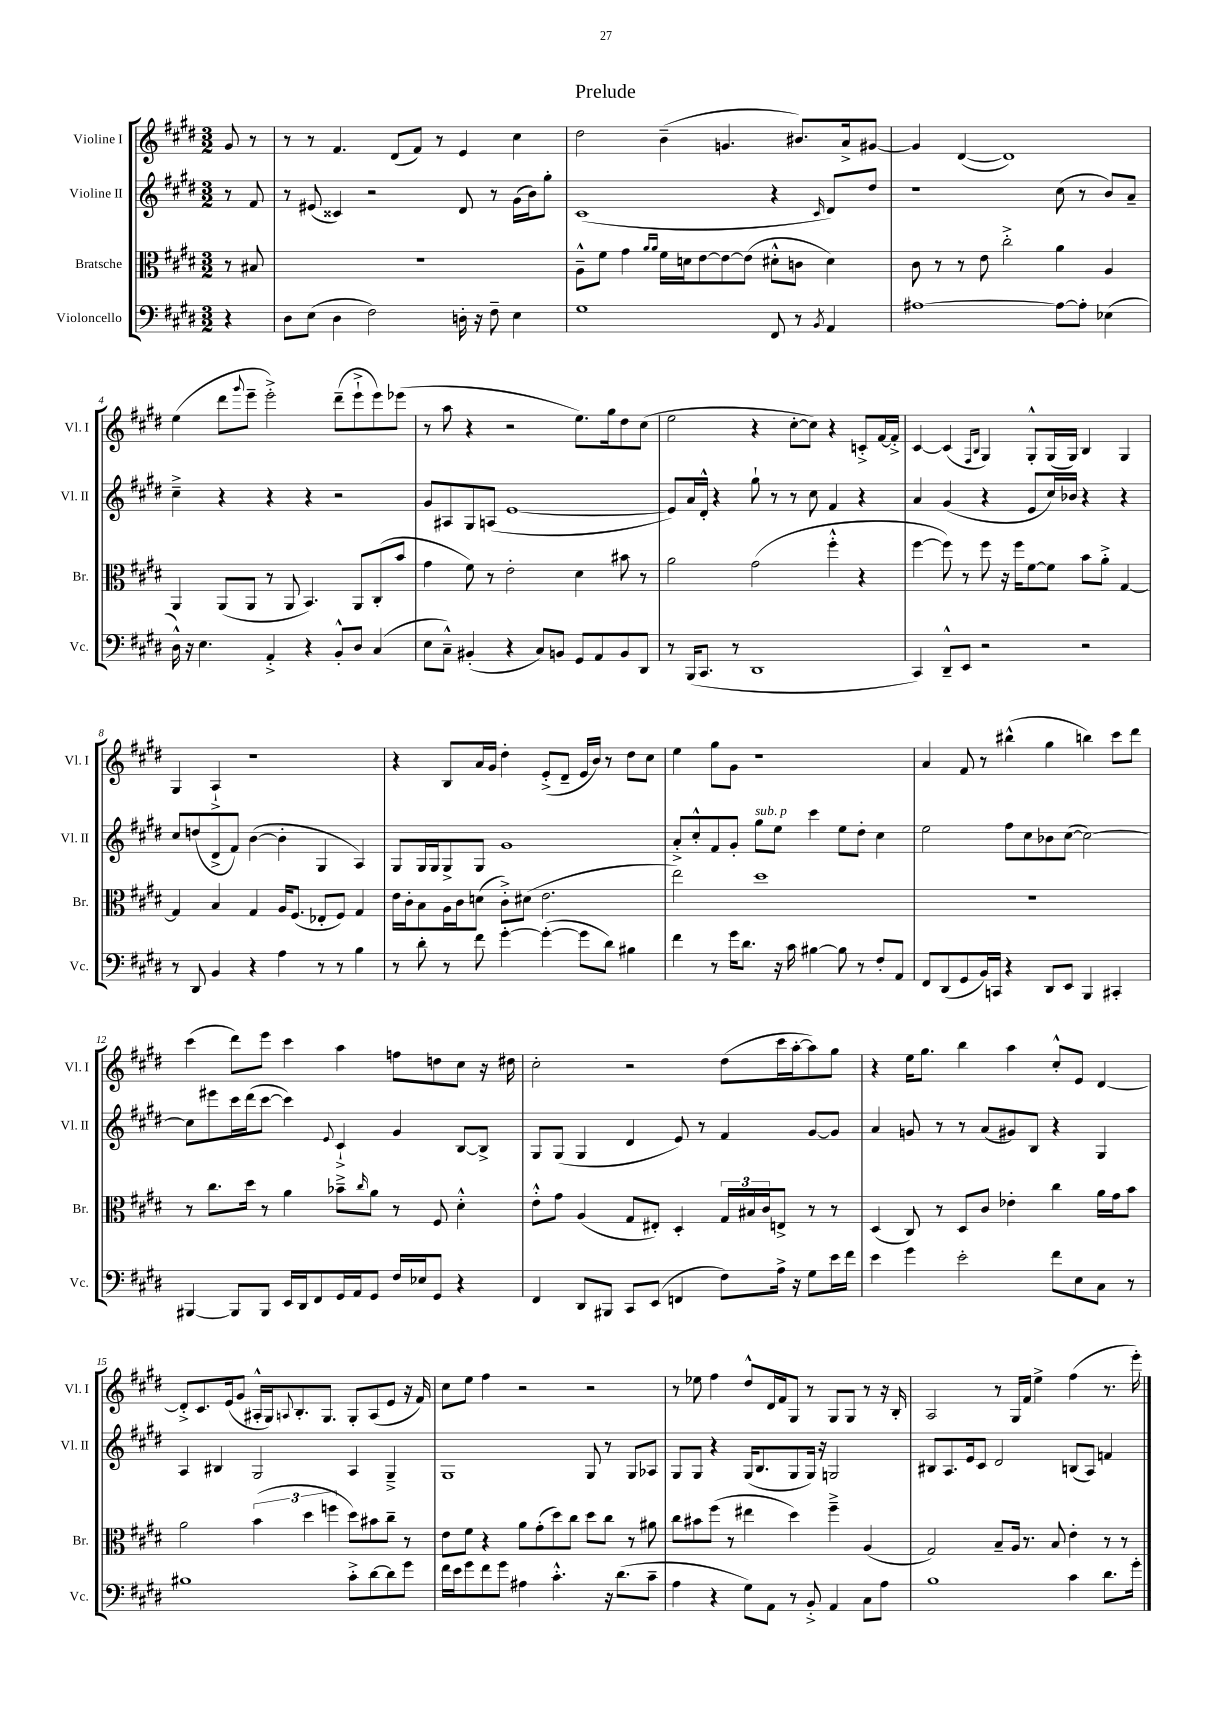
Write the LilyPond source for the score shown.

\header { title = "Prelude" }
<<
\new StaffGroup <<
\new Staff = "s0" \with { instrumentName = "Violine I" shortInstrumentName = "Vl. I" } {
    \clef treble \key e \major \numericTimeSignature \time 3/2 \partial 4
    gis'8 r8 |
    r8 r8 fis'4. dis'8( fis'8) r8 e'4 cis''4 |
    dis''2 b'4--( g'4. bis'8.) a'16-> gis'8~ |
    gis'4 dis'4~( dis'1) |
    e''4( dis'''8 \appoggiatura { gis'''8 } e'''8-- e'''2-.->) dis'''8--( e'''8-!-> e'''8) ees'''8( |
    r8 a''8 r4 r2 e''8.) gis''16 dis''8 cis''8( |
    e''2 r4 cis''8~-. cis''8) r4 c'8-.-> fis'16~ fis'16-.-> |
    cis'4~ cis'4( \grace { fis16 b16 } gis4) gis8-.-^ gis16( gis16) b4 gis4 |
    gis4 a4-!-> r1 |
    r4 b8 a'16 gis'16 dis''4-. e'8-.->( dis'8-- e'16 b'16) r8 dis''8 cis''8 |
    e''4 gis''8 gis'8 r1 |
    a'4 fis'8 r8 bis''4-^( gis''4 b''4) cis'''8 dis'''8 |
    cis'''4( dis'''8) e'''8 cis'''4 a''4 f''8 d''8 cis''8 r16 dis''16 |
    cis''2-. r2 dis''8( cis'''16 a''16~-. a''8) gis''8 |
    r4 e''16 gis''8. b''4 a''4 cis''8-.-^ e'8 dis'4~ |
    dis'8-.-> cis'8. e'16( gis'8 ais16-.-^ gis16) \appoggiatura { a8 } b8.-. gis8. gis8-. a8( e'8 r16 fis'16) |
    cis''8 e''8 fis''4 r2 r2 |
    r8 ees''8 fis''4 dis''8-^ dis'16 fis'16 gis8 r8 gis8 gis8 r8 r16 b16-. |
    a2 r8 gis16 fis'16 e''4-> fis''4( r8. e'''16-.) \bar "|." |
}
\new Staff = "s1" \with { instrumentName = "Violine II" shortInstrumentName = "Vl. II" } {
    \clef treble \key e \major \numericTimeSignature \time 3/2 \partial 4
    r8 fis'8 |
    r8 eis'8( cisis'4) r2 dis'8 r8 gis'16( b'16) gis''8-. |
    cis'1( r4 \grace { cis'16 } dis'8) dis''8 |
    r1 cis''8( r8 b'8) a'8-- |
    cis''4---> r4 r4 r4 r2 |
    gis'8 ais8 gis8 a8( e'1~ |
    e'8) a'16 dis'16-.-^ r4 gis''8-! r8 r8 cis''8 fis'4 r4 |
    a'4 gis'4( r4 e'8 cis''16) bes'16 r4 r4 |
    cis''8 d''8( dis'8-> fis'8) b'4~( b'4-. gis4 a4) |
    gis8 gis16 gis16 gis8-> gis8 gis'1 |
    a'8-.-> cis''8-.-^ fis'8 gis'8-. gis''8^\markup { \italic "sub. p" } e''8 cis'''4 e''8 dis''8-. cis''4 |
    e''2 fis''8 cis''8 bes'8 cis''8~( cis''2~) |
    cis''8 eis'''8 cis'''16 dis'''16( cis'''8~ cis'''4) \appoggiatura { e'8 } cis'4-!-> gis'4 b8~ b8-> |
    gis8 gis8( gis4 dis'4 e'8) r8 fis'4 gis'8~ gis'8 |
    a'4 g'8 r8 r8 a'8( gis'8) b8 r4 gis4 |
    a4 bis4 gis2 a4 gis4---> |
    gis1 gis8 r8 gis8 aes8 |
    gis8 gis8 r4 gis16( b8. gis8 gis16) r16 g2 |
    bis8 a8. e'16 cis'8 dis'2 b8( a8) f'4 \bar "|." |
}
\new Staff = "s2" \with { instrumentName = "Bratsche" shortInstrumentName = "Br." } {
    \clef alto \key e \major \numericTimeSignature \time 3/2 \partial 4
    r8 bis8 |
    R1. |
    a8---^ fis'8 gis'4 \grace { a'16 a'16 } fis'16 d'16 e'8~ e'8~ e'8( dis'8-.-^ c'8 dis'4) |
    cis'8 r8 r8 e'8 cis''2-.-> a'4 a4 |
    a,4 a,8( a,8 r8 a,8 b,4.) a,8 cis8-.( b'8 |
    gis'4 fis'8) r8 e'2-. dis'4 bis'8 r8 |
    a'2 gis'2( fis''4-.-^ r4 |
    fis''4~ fis''8) r8 fis''8 r16 fis''16 fis'8~ fis'8 b'8 a'8-.-> gis4~ |
    gis4 b4 gis4 a16 fis8.( ees8-. fis8) gis4 |
    e'16 cis'16-. b8 a16 cis'16 d'8( cis'8-.->) dis'8( e'2. |
    e''2) dis''1 |
    R1. |
    r8 cis''8. dis''16 r8 a'4 bes'8---> \grace { cis''16 } a'8 r8 fis8 dis'4-.-^ |
    e'8-.-^ gis'8 a4( gis8 eis8-.) dis4-. \tuplet 3/2 { gis16 bis16 cis'16 } e8-> r8 r8 |
    dis4( cis8) r8 dis8 cis'8 ees'4-. cis''4 a'16 gis'16 b'8 |
    a'2 \tuplet 3/2 { b'4( dis''4 f''4 } dis''8) bis'8 cis''8-- r8 |
    e'8 fis'8 r4 a'8 gis'8-.( dis''8) cis''8 dis''8 cis''8 r8 ais'8 |
    cis''8 bis'8 fis''8( r8 eis''4 dis''4) fis''4---> a4( |
    gis2) b8-- a16 r8. b8 e'4-. r8 r8 \bar "|." |
}
\new Staff = "s3" \with { instrumentName = "Violoncello" shortInstrumentName = "Vc." } {
    \clef bass \key e \major \numericTimeSignature \time 3/2 \partial 4
    r4 |
    dis8 e8( dis4 fis2) d16-. r16 fis8-- e4 |
    gis1 fis,8 r8 \acciaccatura { b,8 } a,4 |
    ais1~ ais8~ ais8-. ees4( |
    dis16-^) r16 e4. a,4-.-> r4 b,8-.-^ dis8 cis4( |
    e8 cis8---^) bis,4-.( r4 cis8) b,8 gis,8 a,8 b,8 dis,8 |
    r8 b,,16( cis,8. r8 dis,1 |
    cis,4) dis,8---^ e,8 r2 r2 |
    r8 dis,8 b,4 r4 a4 r8 r8 b4 |
    r8 dis'8-. r8 fis'8 gis'4~-. gis'4~-.( gis'8 dis'8) bis4 |
    fis'4 r8 gis'16 dis'8. r16 cis'16 bis4~ bis8 r8 fis8-. a,8 |
    fis,8 dis,8( gis,8 b,16) c,16 r4 dis,8 e,8 b,,4 cis,4-. |
    bis,,4~ bis,,8 bis,,8 e,16 dis,16 fis,8 gis,16 a,16 gis,8 fis16 ees16 gis,8 r4 |
    fis,4 dis,8 bis,,8 cis,8 e,8( f,4 fis8) a16-> r16 gis8 e'16 fis'16 |
    e'4 gis'4 e'2-. fis'8 e8 cis8 r8 |
    bis1 cis'8-.-> dis'8~ dis'8 gis'8 |
    fis'16 e'16 gis'8 fis'8 gis'8 ais4 cis'4.-.-^ r16 dis'8.( cis'8-- |
    a4 r4 gis8) a,8 r8 b,8-.-> a,4 cis8 a8 |
    b1 cis'4 dis'8. gis'16-. \bar "|." |
}
>>
>>
